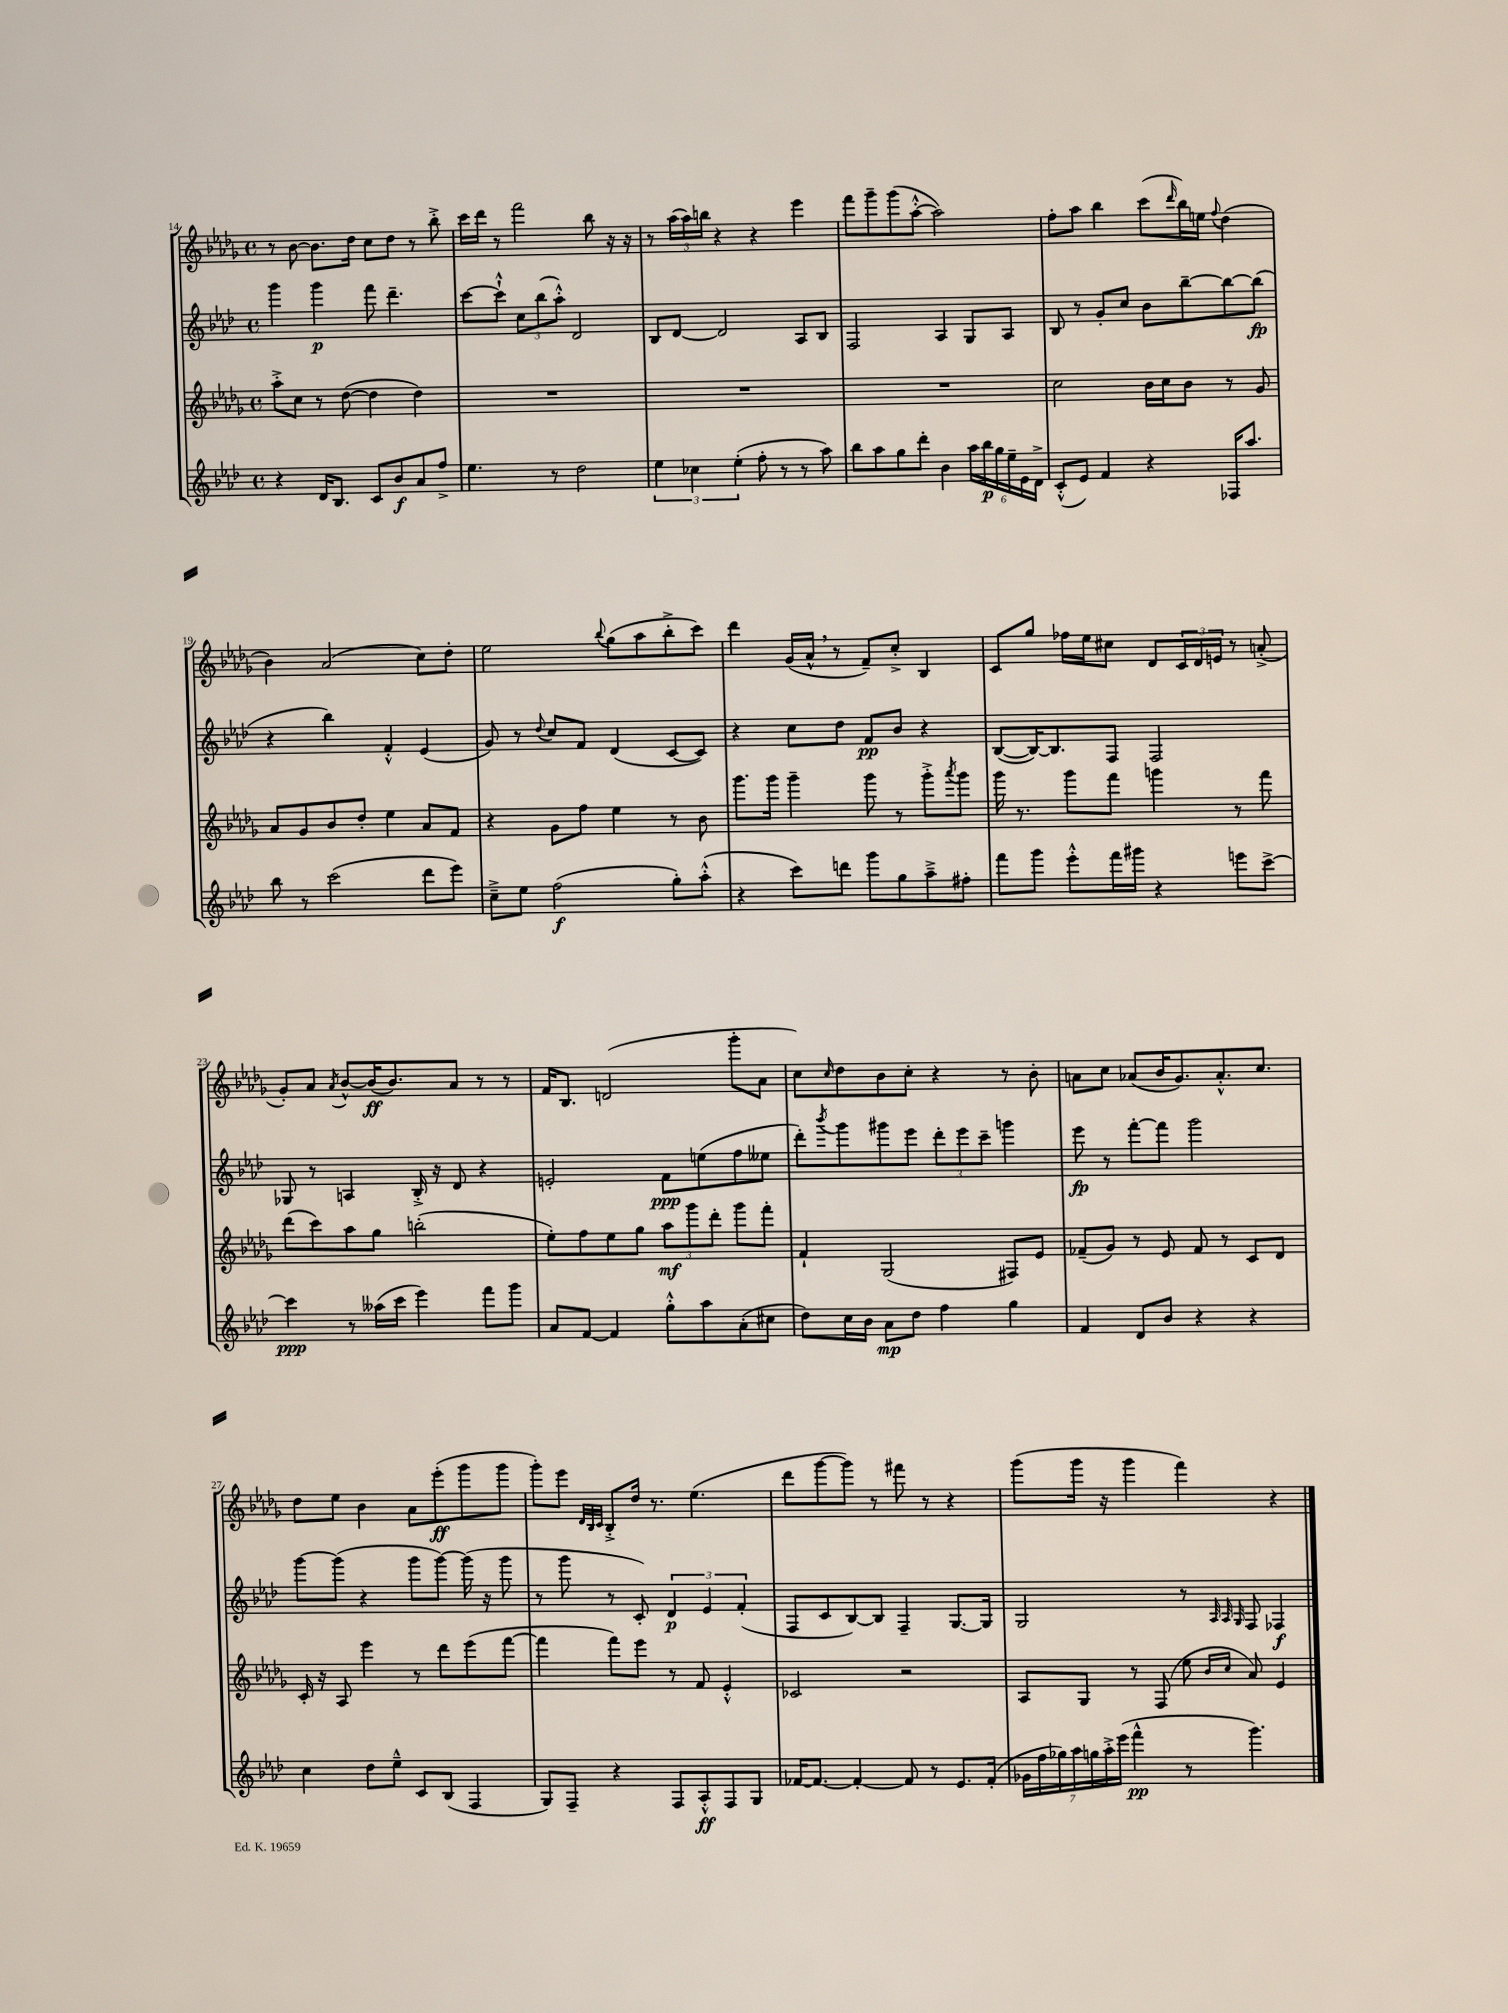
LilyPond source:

<<
\new StaffGroup <<
\new Staff = "s0" {
    \clef treble \key des \major \defaultTimeSignature \time 4/4
    r8 bes'8~ bes'8. des''16 c''8 des''8 r8 bes''8-.-> |
    c'''16 des'''16 r8 f'''2 bes''8 r16 r16 |
    r8 \tuplet 3/2 { aes''16( aes''16) b''16 } r4 r4 ees'''4 |
    f'''8 ges'''8-- ges'''8( aes''8~-.-^ aes''2) |
    f''8-. aes''8 bes''4 c'''8( \grace { des'''16 } bes''16) e''16 \appoggiatura { f''8 } des''4( |
    bes'4) aes'2( c''8) des''8-. |
    ees''2 \appoggiatura { bes''8 } ges''8( aes''8 bes''8-.-> c'''8) |
    des'''4 ges'16( aes'16-^ \breathe r8 f'8--) c''8-.-> bes4 |
    c'8 ges''8 fes''16 ees''16 cis''8 des'8 \tuplet 3/2 { c'16 des'16 e'16 } r8 a'8-.->( |
    ges'8-.) aes'8 \acciaccatura { aes'8 } bes'8~-^ bes'16\ff( bes'8.) aes'8 r8 r8 |
    f'16 bes8. d'2( ges'''8-. aes'8 |
    c''8) \grace { c''16 } des''8 bes'8 c''8-. r4 r8 bes'8-. |
    a'8 c''8 aes'8( bes'16 ges'8.) aes'8.-.-^ c''8. |
    des''8 ees''8 bes'4 aes'8 ees'''8-.\ff( ges'''8 ges'''8 |
    ges'''8-.) ees'''8 \grace { des'32 bes32 c'32 } bes8-.-> des''16 r8. ees''4.( |
    des'''8 ges'''8~ ges'''8) r8 fis'''8 r8 r4 |
    ges'''8( ges'''16 r16 ges'''4 f'''4) r4 \bar "|." |
}
\new Staff = "s1" {
    \clef treble \key aes \major \defaultTimeSignature \time 4/4
    g'''4 g'''4\p f'''8 des'''4.-- |
    c'''8~ c'''8-!-^ \tuplet 3/2 { c''8 bes''8( aes''8-.-^) } des'2 |
    bes8 des'8~ des'2 aes8 bes8 |
    f2 aes4 g8 aes8 |
    bes8 r8 g'8-. c''8 bes'8 bes''8~-- bes''8~ bes''8\fp( |
    r4 bes''4) f'4-.-^ ees'4( |
    g'8) r8 \appoggiatura { des''8 } c''8 f'8 des'4( c'8~ c'8) |
    r4 c''8 des''8 f'8\pp bes'8 r4 |
    bes8~( bes16~) bes8. f8 f2 |
    ges8 r8 a4 bes16-.-> r16 des'8 r4 |
    e'2-. f'8\ppp e''8( f''8 eeses''8 |
    des'''8-.) \acciaccatura { bes'''8 } g'''8 gis'''8 ees'''8 \tuplet 3/2 { des'''8-. ees'''8 c'''8-- } g'''4 |
    ees'''8\fp r8 f'''8~-. f'''8 g'''2 |
    g'''8~ g'''8( r4 g'''8 g'''8~) g'''16( r16 g'''8 |
    r8 g'''8 r8 c'8-.) \tuplet 3/2 { des'4\p ees'4 f'4-.( } |
    f8 c'8 bes8~) bes8 f4-- g8.~ g16 |
    g2 r8 \grace { aes32 aes32 g32 } f8 fes4\f \bar "|." |
}
\new Staff = "s2" {
    \clef treble \key des \major \defaultTimeSignature \time 4/4
    aes''8-.-> c''8 r8 des''8~( des''4 des''4) |
    R1 |
    R1 |
    R1 |
    c''2 bes'16 c''16 bes'8 r8 ges'8 |
    aes'8 ges'8 bes'8 des''8-. ees''4 aes'8 f'8 |
    r4 ges'8 f''8 ees''4 r8 bes'8 |
    ges'''8. ges'''16 ges'''4-- ges'''8 r8 ges'''8-.-> \acciaccatura { aes'''8 } ges'''8 |
    ges'''16 r8. ges'''8 f'''8 g'''4 r8 f'''8 |
    des'''8( c'''8) aes''8 ges''8 b''2-.( |
    ees''8-.) f''8 ees''8 ges''8 \tuplet 3/2 { aes''8\mf ges'''8 des'''8-. } ges'''8 f'''8-. |
    f'4-! ges2( fis8) ees'8 |
    fes'8--( ges'8) r8 ees'8 fes'8 r8 c'8 des'8 |
    c'16-. r16 aes8 ees'''4 r8 des'''8 ees'''8( f'''8~ |
    f'''4 f'''8) ees'''8 r8 f'8 ees'4-.-^ |
    ces'2 r2 |
    aes8 ges8 r8 f8( ees''8 \grace { bes'16 c''16 } aes'8) ees'4 \bar "|." |
}
\new Staff = "s3" {
    \clef treble \key aes \major \defaultTimeSignature \time 4/4
    r4 des'16 bes8. c'8 bes'8\f aes'8 f''8-> |
    ees''4. r8 des''2 |
    \tuplet 3/2 { ees''4 ces''4 ees''4-.( } f''8-. r8 r8 aes''8) |
    bes''8 aes''8 g''8 des'''8-. bes'4 \tuplet 6/4 { aes''16 bes''16\p g''16 ees''16-- ees'16 des'16-> } |
    c'8-.-^( ees'8) f'4 r4 fes16 aes''8. |
    bes''8 r8 c'''2( des'''8 ees'''8) |
    c''8---> ees''8 f''2\f( g''8-.) aes''8-.-^( |
    r4 c'''8) d'''8 g'''8 g''8 aes''8---> fis''8-. |
    f'''8 g'''8 ees'''8-.-^ f'''16 gis'''16 r4 e'''8 c'''8~-> |
    c'''4\ppp r8 aeses''16( c'''16 ees'''4) f'''8 g'''8 |
    aes'8 f'8~ f'4 g''8-.-^ aes''8 aes'8-.( cis''8 |
    des''8) c''16 bes'16 aes'8\mp des''8 f''4 g''4 |
    f'4 des'8 bes'8 r4 r4 |
    c''4 des''8 ees''8---^ c'8 bes8( f4 |
    g8) f8-- r4 f8 aes8-.-^\ff f8 g8 |
    fes'16~ fes'8.~ fes'4~-. fes'8 r8 ees'8. fes'16-.( |
    \tuplet 7/4 { ges'16 f''16 ges''16) aes''16 g''16 aes''16-.-> ees'''16( } f'''4-^\pp r8 g'''4.) \bar "|." |
}
>>
>>
\layout { \context { \Score currentBarNumber = #14 } }
